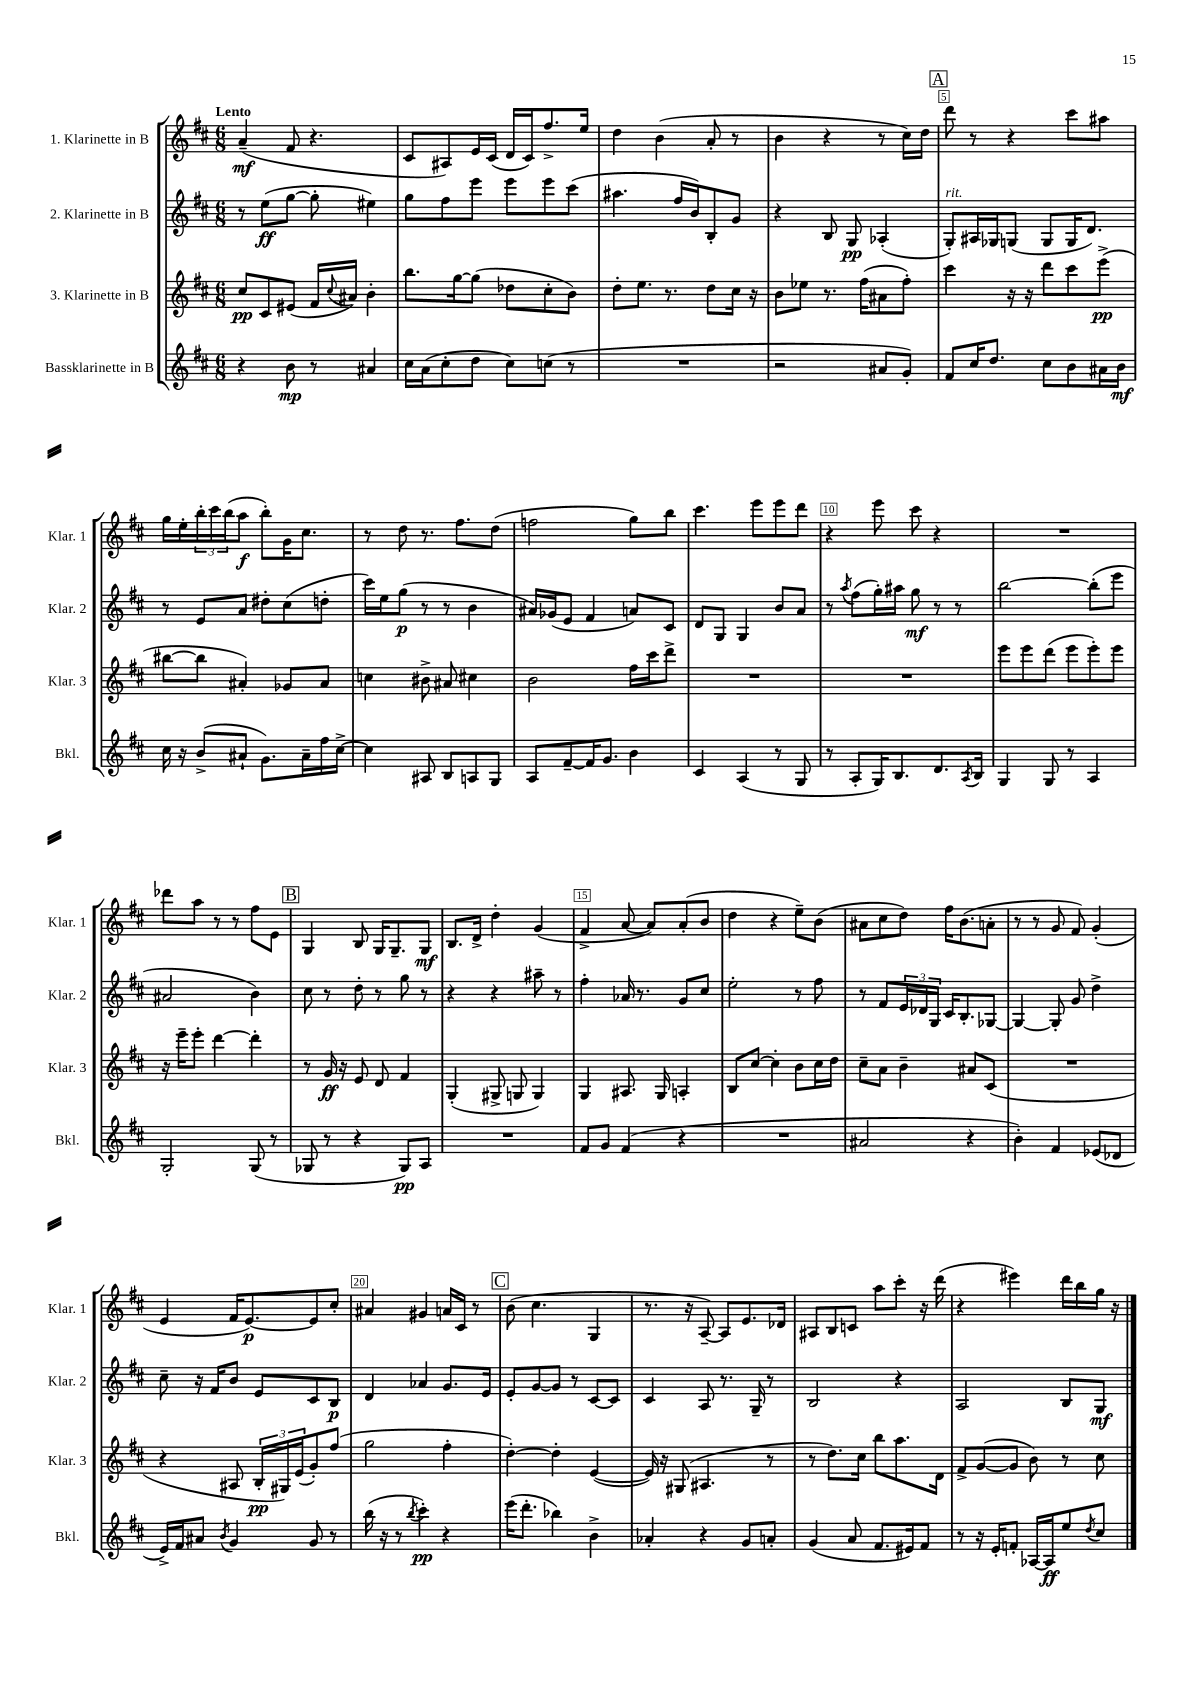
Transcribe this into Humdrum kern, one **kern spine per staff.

**kern	**dynam	**kern	**dynam	**kern	**dynam	**kern	**dynam
*part4	*part4	*part3	*part3	*part2	*part2	*part1	*part1
*staff4	*staff4	*staff3	*staff3	*staff2	*staff2	*staff1	*staff1
*I"Bassklarinette in B	*	*I"3. Klarinette in B	*	*I"2. Klarinette in B	*	*I"1. Klarinette in B	*
*I'Bkl.	*	*I'Klar. 3	*	*I'Klar. 2	*	*I'Klar. 1	*
*clefG2	*	*clefG2	*	*clefG2	*	*clefG2	*
*k[f#c#]	*	*k[f#c#]	*	*k[f#c#]	*	*k[f#c#]	*
*M6/8	*	*M6/8	*	*M6/8	*	*M6/8	*
=1	=1	=1	=1	=1	=1	=1	=1
!	!	!	!	!	!	!LO:TX:a:B:t=Lento	!
4r	.	8cc#/L	pp	8r	.	(4a~/	mf
.	.	8c#/	.	(8ee\L	ff	.	.
8b\	mp	(8e#X/J	.	[8gg\J	.	8f#/	.
8r	.	16f#/LL	.	8gg'\]	.	4.r	.
.	.	8qqcc#/	.	.	.	.	.
.	.	16a#X/JJ)	.	.	.	.	.
4a#X/	.	4b'\	.	4ee#X\)	.	.	.
=2	=2	=2	=2	=2	=2	=2	=2
16cc#\LL	.	8.bb\L	.	8gg\L	.	8c#/L	.
(16a\J	.	.	.	.	.	.	.
8cc#'\	.	.	.	8ff#\	.	8A#X/)	.
.	.	[16gg\k	.	.	.	.	.
8dd\J	.	(8gg\J]	.	8eee\J	.	16e/L	.
.	.	.	.	.	.	(16c#/JJ	.
8cc#\L)	.	8dd-X\L	.	8eee\L	.	16d/LL	.
.	.	.	.	.	.	16c#/J)	.
(8ccn\J	.	8cc#'\	.	8eee\	.	8.ff#^/	.
8r	.	8b\J)	.	(8ccc#\J	.	.	.
.	.	.	.	.	.	16ee/Jk	.
=3	=3	=3	=3	=3	=3	=3	=3
2.r	.	8dd'\L	.	4.aa#X\	.	4dd\	.
.	.	8.ee\J	.	.	.	.	.
.	.	.	.	.	.	(4b\	.
.	.	8.r	.	.	.	.	.
.	.	.	.	16ff#/LL	.	.	.
.	.	.	.	16b/J)	.	.	.
.	.	8dd\L	.	8B'/	.	8a'/	.
.	.	16cc#\Jk	.	8g/J	.	8r	.
.	.	16r	.	.	.	.	.
=4	=4	=4	=4	=4	=4	=4	=4
2r	.	8b\L	.	4r	.	4b\	.
.	.	8ee-X\J	.	.	.	.	.
.	.	8.r	.	8B/	.	4r	.
.	.	.	.	8G/	pp	.	.
.	.	(16ff#\KL	.	.	.	.	.
8a#X/L	.	8a#X\	.	(4A-X'/	.	8r	.
8g'/J)	.	8ff#'\J)	.	.	.	16cc#\LL)	.
.	.	.	.	.	.	16dd\JJ	.
!!LO:REH:place=s1:t=A
=5	=5	=5	=5	=5	=5	=5	=5
!	!	!	!	!LO:TX:a:i:t=rit.	!	!	!
8f#/L	.	4ccc#\	.	8G'/L)	.	8ddd\	.
16cc#/K	.	.	.	16A#X/L	.	8r	.
8.dd/J	.	.	.	16G-X/J	.	.	.
.	.	16r	.	(8Gn/J	.	4r	.
.	.	16r	.	.	.	.	.
8cc#\L	.	8ddd\L	.	8G/L	.	.	.
8b\	.	8ccc#\	.	16G/K	.	8ccc#\L	.
.	.	.	.	8.d/J)	.	.	.
16a#X\L	.	(8eee^\J	pp	.	.	8aa#X\J	.
16b\JJ	mf	.	.	.	.	.	.
!!LO:LB:g=z
=6	=6	=6	=6	=6	=6	=6	=6
16cc#\	.	[8bb#X\L	.	8r	.	16gg\LL	.
16r	.	.	.	.	.	16ee'\	.
(8b^/L	.	8bb#\J]	.	8e/L	.	24bb'\	.
.	.	.	.	.	.	24ccc#\	.
.	.	.	.	.	.	(24bb\J	.
8a#X`/J	.	4a#X'/)	.	8a/J	.	8aa\J	f
8.g\L)	.	.	.	8dd#X'\L	.	8bb'\L)	.
.	.	8g-X/L	.	(8cc#\	.	16g\K	.
16a#~\L	.	.	.	.	.	8.cc#\J	.
16ff#\	.	8a#/J	.	8ddn'\J	.	.	.
[16cc#^\JJ	.	.	.	.	.	.	.
=7	=7	=7	=7	=7	=7	=7	=7
4cc#\]	.	4ccn\	.	16ccc#\LL)	.	8r	.
.	.	.	.	16ee\J	.	.	.
.	.	.	.	(8gg\J	p	8dd\	.
8A#X/	.	8b#X^\	.	8r	.	8.r	.
8B/L	.	8a#X/	.	8r	.	.	.
.	.	.	.	.	.	8.ff#\L	.
8An/	.	4cc#X\	.	4b\	.	.	.
8G/J	.	.	.	.	.	(8dd\J	.
=8	=8	=8	=8	=8	=8	=8	=8
8A/L	.	2b\	.	16a#X/LL)	.	2ffn\	.
.	.	.	.	(16g-X/J	.	.	.
[8f#~/	.	.	.	8e/J	.	.	.
16f#/K]	.	.	.	4f#/	.	.	.
8.g/J	.	.	.	.	.	.	.
4b\	.	16ff#\LL	.	8an/L)	.	8gg\L)	.
.	.	16ccc#\J	.	.	.	.	.
.	.	8ddd^\J	.	8c#/J	.	8bb\J	.
=9	=9	=9	=9	=9	=9	=9	=9
4c#/	.	2.r	.	8d/L	.	4.ccc#\	.
.	.	.	.	8G/J	.	.	.
(4A/	.	.	.	4G/	.	.	.
.	.	.	.	.	.	8eee\L	.
8r	.	.	.	8b/L	.	8eee\	.
8G/	.	.	.	8a/J	.	8ddd\J	.
=10	=10	=10	=10	=10	=10	=10	=10
8r	.	2.r	.	8r	.	4r	.
.	.	.	.	8qaa/	.	.	.
8A'/L	.	.	.	(8ff#\L	.	.	.
16G/K)	.	.	.	16gg'\L)	.	8eee\	.
8.B/	.	.	.	16aa#X\JJ	.	.	.
.	.	.	.	8gg\	mf	8ccc#\	.
8.d/	.	.	.	8r	.	4r	.
.	.	.	.	8r	.	.	.
8qA/	.	.	.	.	.	.	.
16B/Jk	.	.	.	.	.	.	.
=11	=11	=11	=11	=11	=11	=11	=11
4G/	.	8eee\L	.	[2bb\	.	2.r	.
.	.	8eee\	.	.	.	.	.
8G/	.	(8ddd\J	.	.	.	.	.
8r	.	8eee\L	.	.	.	.	.
4A/	.	8eee'\)	.	(8bb'\L]	.	.	.
.	.	8eee\J	.	8eee\J	.	.	.
!!LO:LB:g=z
=12	=12	=12	=12	=12	=12	=12	=12
2G'/	.	16r	.	2a#X/	.	8ddd-X\L	.
.	.	16eee~\KL	.	.	.	.	.
.	.	8eee'\J	.	.	.	8aa\J	.
.	.	[4ddd\	.	.	.	8r	.
.	.	.	.	.	.	8r	.
(8G/	.	4ddd'\]	.	4b\)	.	8ff#\L	.
8r	.	.	.	.	.	8e\J	.
!!LO:REH:place=s1:t=B
=13	=13	=13	=13	=13	=13	=13	=13
8G-X/	.	8r	.	8cc#\	.	4G/	.
8r	.	16g/	ff	8r	.	.	.
.	.	16r	.	.	.	.	.
4r	.	8e/	.	8dd'\	.	8B/	.
.	.	8d/	.	8r	.	16G/KL	.
.	.	.	.	.	.	8.G~/	.
8G-/L)	pp	4f#/	.	8gg\	.	.	.
8A/J	.	.	.	8r	.	8G/J	mf
=14	=14	=14	=14	=14	=14	=14	=14
2.r	.	(4G'/	.	4r	.	8.B/L	.
.	.	.	.	.	.	16d^/Jk	.
.	.	8G#X^/	.	4r	.	4dd'\	.
.	.	8Gn/	.	.	.	.	.
.	.	4G/)	.	8aa#X~\	.	(4g/	.
.	.	.	.	8r	.	.	.
=15	=15	=15	=15	=15	=15	=15	=15
8f#/L	.	4G/	.	4ff#'\	.	4f#^/	.
8g/J	.	.	.	.	.	.	.
(4f#/	.	8.A#X/	.	16a-X/	.	[8a/	.
.	.	.	.	8.r	.	.	.
.	.	.	.	.	.	8a/L])	.
.	.	16G/	.	.	.	.	.
4r	.	4An'/	.	8g/L	.	(8a'/	.
.	.	.	.	8cc#/J	.	8b/J	.
=16	=16	=16	=16	=16	=16	=16	=16
2.r	.	8B/L	.	2ee'\	.	4dd\	.
.	.	[8cc#/J	.	.	.	.	.
.	.	4cc#'\]	.	.	.	4r	.
.	.	8b\L	.	8r	.	8ee~\L)	.
.	.	16cc#\L	.	8ff#\	.	(8b\J	.
.	.	16dd\JJ	.	.	.	.	.
=17	=17	=17	=17	=17	=17	=17	=17
2a#X/	.	8cc#~\L	.	8r	.	8a#X\L	.
.	.	8a\J	.	8f#/L	.	8cc#\	.
.	.	4b~\	.	24e/L	.	8dd\J)	.
.	.	.	.	24d-X/	.	.	.
.	.	.	.	24G/JJ	.	.	.
.	.	.	.	16c#/KL	.	16ff#\KL	.
.	.	.	.	8.B'/	.	(8.b\	.
4r	.	8a#X/L	.	.	.	.	.
.	.	(8c#/J	.	[8G-X/J	.	8an'\J	.
=18	=18	=18	=18	=18	=18	=18	=18
4b'\)	.	2.r	.	4G-/_	.	8r	.
.	.	.	.	.	.	8r	.
4f#/	.	.	.	8G-'/]	.	8g/	.
.	.	.	.	8g/	.	8f#/)	.
(8e-X/L	.	.	.	4dd^\	.	(4g'/	.
8d-X/J	.	.	.	.	.	.	.
!!LO:LB:g=z
=19	=19	=19	=19	=19	=19	=19	=19
16e^/LL)	.	4r	.	8cc#~\	.	4e/	.
16f#/J	.	.	.	.	.	.	.
8a#X/J	.	.	.	16r	.	.	.
.	.	.	.	16f#/KL	.	.	.
8qb/	.	.	.	.	.	.	.
4g/	.	8A#X/	.	8b/J	.	16f#/KL	.
.	.	.	.	.	.	[8.e/)	p
.	.	24B'/LL	pp	8e/L	.	.	.
.	.	24G#X/)	.	.	.	.	.
.	.	(24e/J	.	.	.	.	.
8g/	.	8g'/)	.	8c#/	.	8e/]	.
8r	.	(8ff#/J	.	8B/J	p	8cc#'/J	.
=20	=20	=20	=20	=20	=20	=20	=20
(16bb\	.	2gg\	.	4d/	.	4a#X/	.
16r	.	.	.	.	.	.	.
8r	.	.	.	.	.	.	.
8qbb/	.	.	.	.	.	.	.
4ccc#'\)	pp	.	.	4a-X/	.	4g#X/	.
4r	.	4ff#'\	.	8.g/L	.	16an/LL	.
.	.	.	.	.	.	16c#/JJ	.
.	.	.	.	.	.	8r	.
.	.	.	.	16e/Jk	.	.	.
!!LO:REH:place=s1:t=C
=21	=21	=21	=21	=21	=21	=21	=21
(16eee\KL	.	[4dd'\)	.	8e'/L	.	(8b\	.
8.ddd'\J	.	.	.	.	.	.	.
.	.	.	.	[8g/	.	4.cc#\	.
4bb-X\)	.	4dd'\]	.	8g/J]	.	.	.
.	.	.	.	8r	.	.	.
4b^\	.	([4e/	.	[8c#/L	.	4G/	.
.	.	.	.	8c#/J]	.	.	.
=22	=22	=22	=22	=22	=22	=22	=22
4a-X'/	.	16e/])	.	4c#/	.	8.r	.
.	.	16r	.	.	.	.	.
.	.	(8G#X/	.	.	.	.	.
.	.	.	.	.	.	16r	.
4r	.	4.A#X/	.	8A/	.	[8A~/)	.
.	.	.	.	8.r	.	8A/L]	.
8g/L	.	.	.	.	.	8.e/	.
.	.	.	.	16G~/	.	.	.
8an'/J	.	8r	.	8r	.	.	.
.	.	.	.	.	.	16d-X/Jk	.
=23	=23	=23	=23	=23	=23	=23	=23
(4g/	.	8r	.	2B/	.	8A#X/L	.
.	.	8.dd\L)	.	.	.	8B/	.
8a/	.	.	.	.	.	8cn/J	.
.	.	16cc#\Jk	.	.	.	.	.
8.f#/L	.	8bb\L	.	.	.	8aa\L	.
.	.	8.aa\	.	4r	.	8ccc#'\J	.
16e#X/k)	.	.	.	.	.	.	.
8f#/J	.	.	.	.	.	16r	.
.	.	16d\Jk	.	.	.	(16ddd\	.
=24	=24	=24	=24	=24	=24	=24	=24
8r	.	8f#^/L	.	2A/	.	4r	.
16r	.	([8g/	.	.	.	.	.
16e'/KL	.	.	.	.	.	.	.
8fn'/J	.	8g/J]	.	.	.	4eee#X\)	.
[16A-X/LL	.	8b\)	.	.	.	.	.
16A-/J]	ff	.	.	.	.	.	.
8ee/	.	8r	.	8B/L	.	16ddd\LL	.
.	.	.	.	.	.	16bb\	.
8qdd/	.	.	.	.	.	.	.
8cc#/J	.	8cc#\	.	8G/J	mf	16gg\JJ	.
.	.	.	.	.	.	16r	.
==	==	==	==	==	==	==	==
*-	*-	*-	*-	*-	*-	*-	*-
